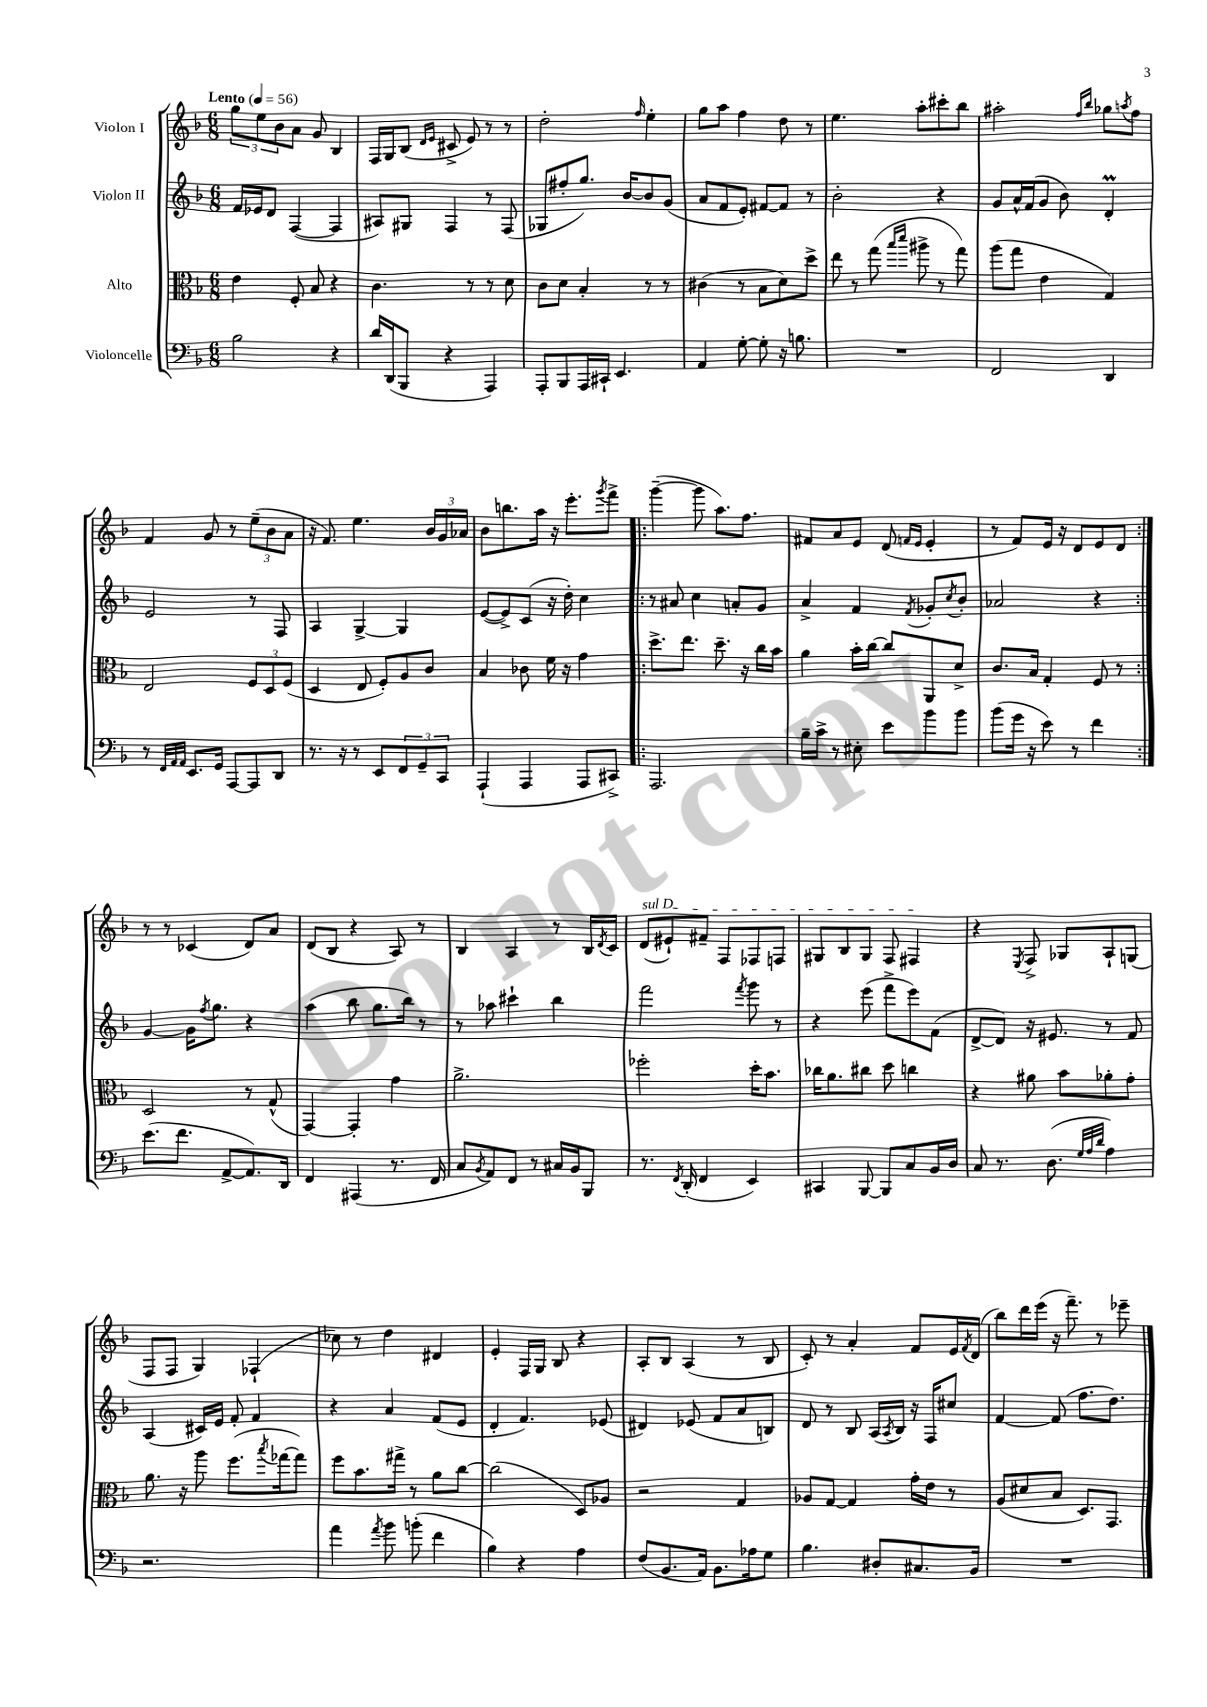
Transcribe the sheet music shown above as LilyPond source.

<<
\new StaffGroup <<
\new Staff = "s0" \with { instrumentName = "Violon I" } {
    \clef treble \key f \major \numericTimeSignature \time 6/8 \tempo "Lento" 4 = 56
    \tuplet 3/2 { g''8 e''8 bes'8 } a'8 g'8 bes4 |
    f16 g16 bes8( \grace { d'16 e'16 } cis'8-> e'8) r8 r8 |
    d''2-. \grace { f''16 } e''4-. |
    g''8 a''8 f''4 d''8 r8 |
    e''4. a''8-. cis'''8-. bes''8 |
    ais''2-. \grace { f''16 bes''16 } ges''8 \acciaccatura { a''8 } f''8 |
    f'4 g'8 r8 \tuplet 3/2 { e''8--( bes'8 a'8 } |
    r16 f'8.) e''4. \tuplet 3/2 { bes'16 g'16 aes'16 } |
    bes'8 b''8. a''16 r16 e'''8.-. \acciaccatura { g'''8 } f'''8-> |
    \repeat volta 2 { g'''4~--( g'''8 a''8.) f''8. |
    fis'8 a'8 e'8 d'8( \grace { f'16 e'16 } e'4-. |
    r8 f'8) e'16 r16 d'8 e'8 d'8 | }
    r8 r8 ces'4( d'8) a'8 |
    d'8( bes8 r4 a8) r8 |
    bes4 a4 r8 bes16 \acciaccatura { d'8 } c'16 |
    \once \override TextSpanner.bound-details.left.text = \markup { \italic "sul D" } d'8\startTextSpan( eis'8-!) fis'8-- f8 fes8 f8 |
    gis8 bes8 gis8 f8 fis4\stopTextSpan |
    r4 \acciaccatura { e8 } f8-> ges8 a8-! g8( |
    f8 f8 g4) fes4-!( |
    ces''8) r8 d''4 dis'4 |
    e'4-. f16 g16 bes8 r4 |
    a8-. bes8 a4( r8 bes8 |
    c'8-.) r8 a'4-. f'8 e'16 \acciaccatura { f'8 } d'16( |
    bes''8) d'''16 e'''16( r16 f'''8.--) r8 ees'''8-- \bar "|." |
}
\new Staff = "s1" \with { instrumentName = "Violon II" } {
    \clef treble \key f \major \numericTimeSignature \time 6/8
    f'16 ees'16 d'8 f4~( f4 |
    ais8) gis8 f4 r8 f8( |
    ges8 fis''8-. g''8.) bes'16~ bes'8 g'8( |
    a'8 f'8 e'8-.) fis'8~ fis'8 r8 |
    bes'2-. r4 |
    g'8 a'16-^ f'16( g'8 bes'8) d'4-.\prall |
    e'2 r8 f8 |
    a4 g4~-> g4 |
    e'8~( e'8->) c'8( r16 d''16-.) c''4 |
    \repeat volta 2 { r8 ais'8 c''4 a'8-. g'8 |
    a'4-> f'4 \acciaccatura { f'8 } ges'8-. \acciaccatura { c''8 } bes'8-. |
    aes'2 r4 | }
    g'4~ g'16 \acciaccatura { f''8 } g''8. r4 |
    a''4( bes''8 g''8. bes''16) r8 |
    r8 aes''8 cis'''4-! bes''4 |
    f'''2 \acciaccatura { f'''8 } g'''8 r8 |
    r4 e'''8( f'''8-> e'''8) f'8( |
    d'8~-> d'8) r16 eis'8. r8 f'8 |
    a4( cis'16) e'16 f'8-. f'4 |
    r4 a'4 f'8( e'8 |
    d'4-. f'4.) ees'8( |
    dis'4) ees'8( f'8 a'8 b8) |
    d'8 r8 bes8 a16( \acciaccatura { a8 } bes16) r16 f16 cis''8 |
    f'4~ f'8( f''8. d''8.) \bar "|." |
}
\new Staff = "s2" \with { instrumentName = "Alto" } {
    \clef alto \key f \major \numericTimeSignature \time 6/8
    e'4 f8-. bes8 r4 |
    c'4. r8 r8 d'8 |
    c'8 d'8 bes4-. r8 r8 |
    cis'4( r8 bes8 d'8) d''8-> |
    e''8 r8 g''8( \grace { bes''16 d'''16 } ais''8-> r8 g''8) |
    a''8( g''8 e'4 g4) |
    e2 \tuplet 3/2 { f8 d8 f8( } |
    d4 e8 f8-.) a8 c'8 |
    bes4 ces'8 f'16 r16 g'4 |
    \repeat volta 2 { d''8.-> e''8. d''8.-- r16 c''16 bes'16 |
    a'4 bes'16-. c''16~ c''8 a,8 d'8-> |
    c'8. bes16 g4-. f8 r8 | }
    d2 r8 g8-^( |
    g,4~) g,4-. g'4 |
    a'2.-> |
    fes''2-. d''16-. bes'8. |
    ces''16 a'8. cis''8 d''8 c''4 |
    r4 ais'8 bes'8 aes'8-. g'8-. |
    a'8. r16 a''8 f''8.( \acciaccatura { bes''8 } ges''16~ ges''8) |
    f''8 bes'8. gis''16-> r8 a'8 c''8~ |
    c''2( d8) aes8 |
    r2 g4 |
    aes8 g8~ g4 g'16-. e'16 r8 |
    a8( dis'8 bes8 d8.) g,8. \bar "|." |
}
\new Staff = "s3" \with { instrumentName = "Violoncelle" } {
    \clef bass \key f \major \numericTimeSignature \time 6/8
    bes2 r4 |
    d'16 d,16( bes,,8 r4 a,,4) |
    a,,8-. bes,,8 a,,16 cis,16-! e,4. |
    a,4 g8~-. g8-. r16 b8. |
    R2. |
    f,2 d,4 |
    r8 \grace { f,32 a,32 a,32 } e,8. g,16 a,,8~ a,,8 d,8 |
    r8. r16 r8 e,8 \tuplet 3/2 { f,8 g,8-- c,8 } |
    a,,4-!( a,,4 a,,8 cis,8->) |
    \repeat volta 2 { a,,2. |
    bes16-- c'16-> r8 eis8-. e'8 bes'8 bes'8 |
    bes'8( g'16 r16 e'8) r8 f'4 | }
    e'8.( f'8. a,8~-> a,8.) d,16 |
    f,4 ais,,4( r8. f,16 |
    c8 \acciaccatura { bes,8 } a,8) f,8 r8 cis16 bes,16 bes,,8 |
    r8. \acciaccatura { f,8 } d,16-.( f,4 e,4) |
    cis,4 bes,,8~ bes,,8 c8 bes,16 d16 |
    c8 r8. d8.( \grace { g32 a32 d'32 } a4) |
    r2. |
    a'4 \acciaccatura { a'8 } bes'8 b'8-.( f'4 |
    bes4) r4 a4 |
    f8( bes,8. a,16) bes,8. aes16 g8 |
    bes4. dis8-. cis8. bes,16 |
    R2. \bar "|." |
}
>>
>>
\layout { \context { \Score \remove "Bar_number_engraver" } }
